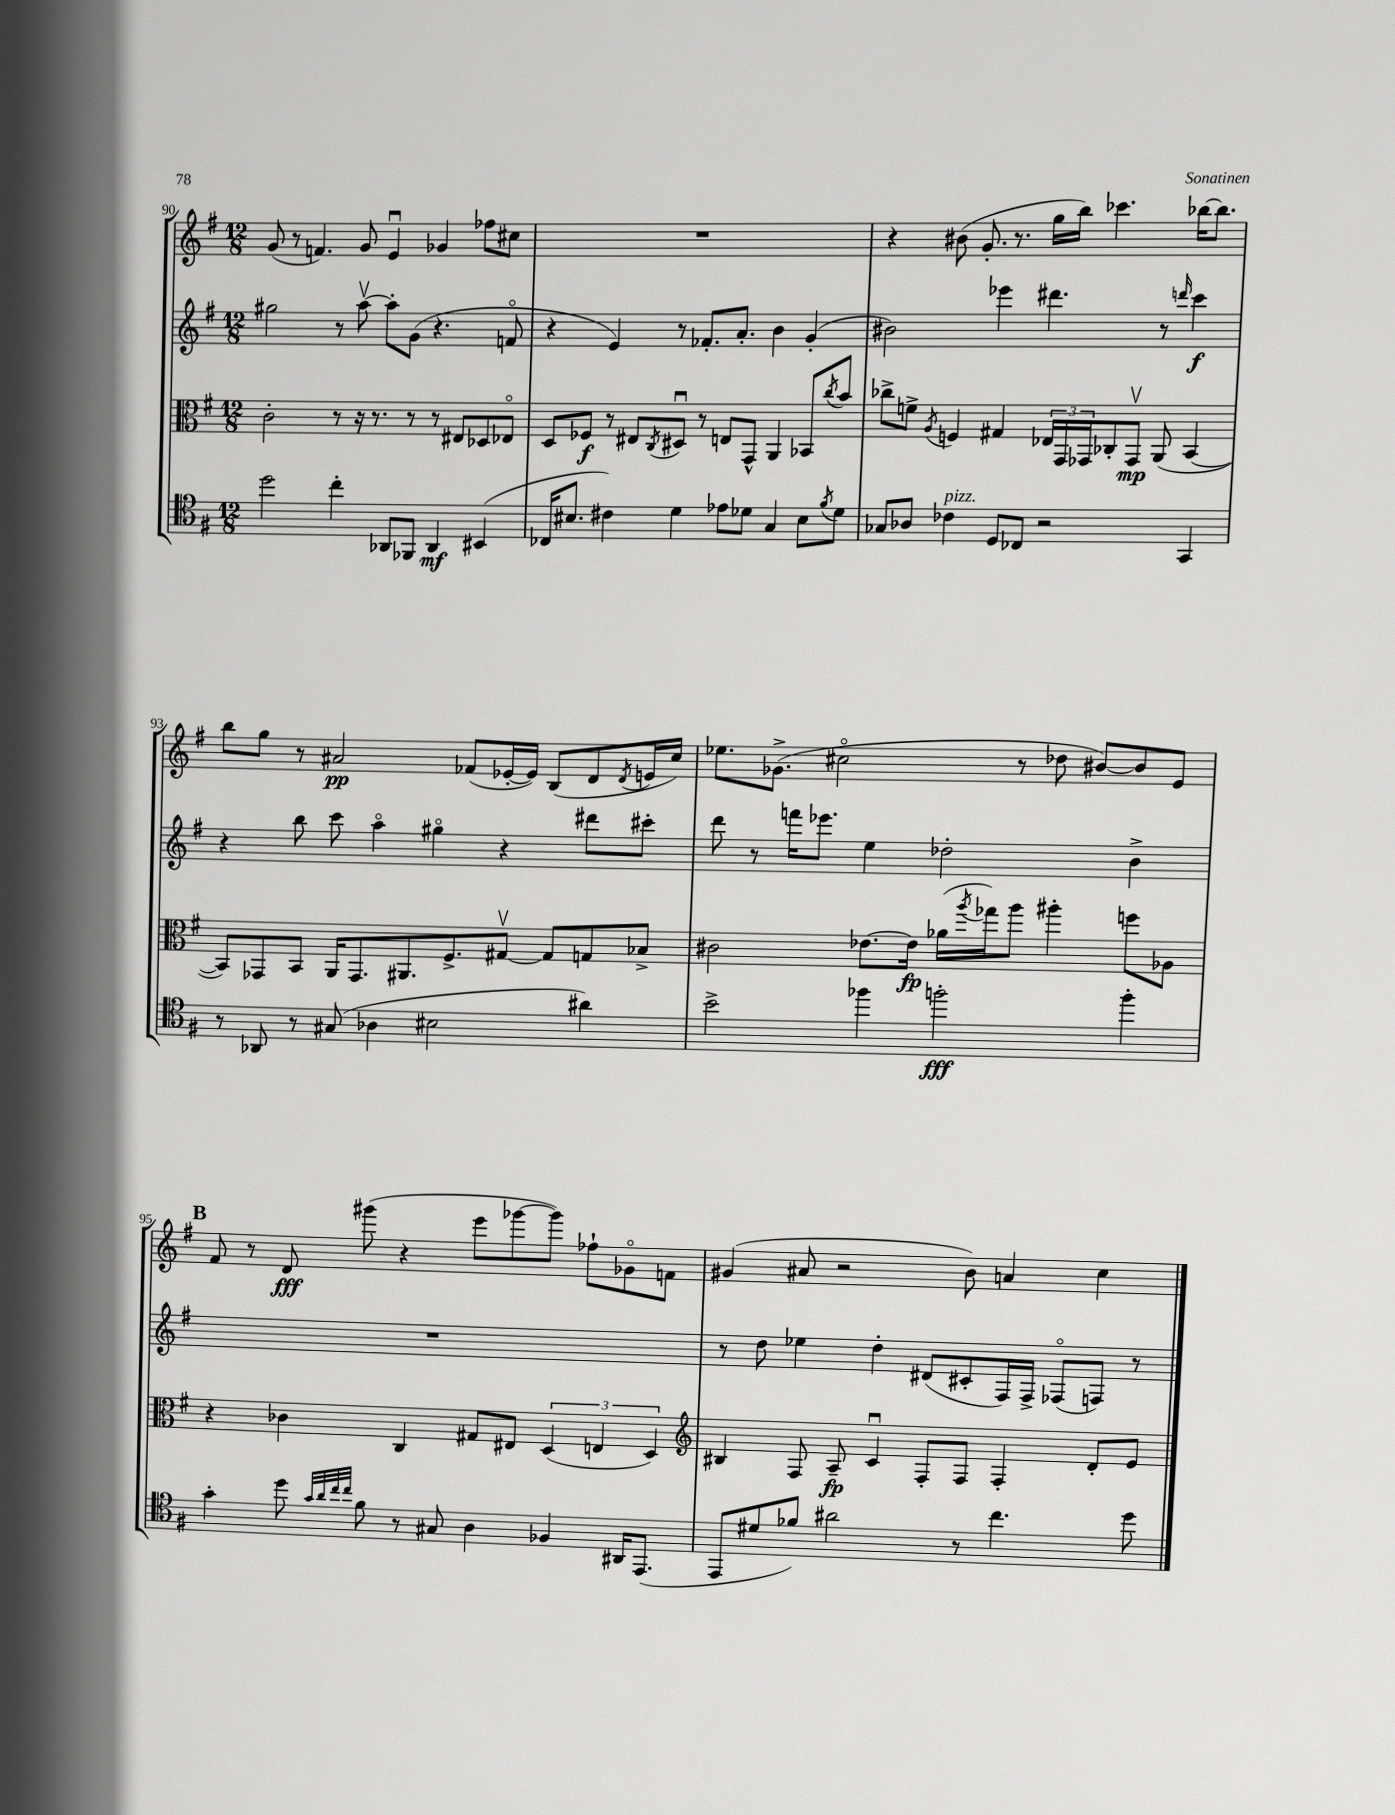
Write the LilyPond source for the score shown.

<<
\new StaffGroup <<
\new Staff = "s0" {
    \clef treble \key g \major \numericTimeSignature \time 12/8
    g'8( r8 f'4.) g'8 e'4\downbow ges'4 fes''8 cis''8 |
    R1. |
    r4 bis'8( g'8.-. r8. g''16 b''16) ces'''4. bes''16~ bes''8. |
    b''8 g''8 r8 ais'2\pp fes'8( ees'16~-. ees'16) b8( d'8 \acciaccatura { d'8 } e'16 c''16) |
    ees''8. ges'8.->( cis''2\flageolet r8 des''8 bis'8~) bis'8 e'8 |
    \mark \markup { \bold "B" } fis'8 r8 d'8\fff gis'''8( r4 e'''8 ges'''8~ ges'''8) fes''8-! ges'8\flageolet f'8 |
    gis'4( ais'8 r2 b'8) a'4 c''4 \bar "|." |
}
\new Staff = "s1" {
    \clef treble \key g \major \numericTimeSignature \time 12/8
    gis''2 r8 a''8~\upbow a''8-. g'8( r4. f'8\flageolet |
    r4 e'4) r8 fes'8.-. a'8.-. b'4 g'4-.( |
    bis'2) ees'''4 dis'''4. r8 \grace { d'''16 } c'''4\f |
    r4 b''8 c'''8 a''4\flageolet gis''4\flageolet r4 dis'''8 cis'''8-. |
    d'''8 r8 f'''16 ees'''8. e''4 des''2-. b'4-> |
    \mark \markup { \bold "B" } R1. |
    r8 d''8 ees''4 d''4-. dis'8( cis'8-. fis16) fis16-> fes8\flageolet( f8) r8 \bar "|." |
}
\new Staff = "s2" {
    \clef alto \key g \major \numericTimeSignature \time 12/8
    c'2-. r8 r16 r8. r8 r8 eis8 des8 ees8\flageolet |
    d8 fes8\f r8 eis8 \acciaccatura { c8 } dis8\downbow r8 e8 g,8-^ a,4 bes,8 \acciaccatura { c''8 } b'8 |
    ces''8-> f'8-> \acciaccatura { a8 } f4 gis4 \tuplet 3/2 { ees16 g,16 ges,16 } ces8-. ges,8\upbow\mp a,8( b,4~ |
    b,8) ges,8 b,8 a,16 ges,8. ais,8. fis8.-> gis8~\upbow gis8 g8 bes8-> |
    cis'2 ees'8.~ ees'16\fp aes'16( \acciaccatura { a''8 } ges''16) a''8 ais''4-. f''8 aes8 |
    \mark \markup { \bold "B" } r4 ces'4 c4 gis8 eis8 \tuplet 3/2 { d4( e4 d4) } |
    \clef treble bis4 fis8 a8--\fp c'4\downbow fis8-. fis8 fis4-. d'8-. e'8 \bar "|." |
}
\new Staff = "s3" {
    \clef tenor \key g \major \numericTimeSignature \time 12/8
    d''2 c''4-. aes,8 fes,8 aes,4\mf bis,4( |
    ces16 bis8. cis'4) d'4 ees'8 des'8 g4 bis8 \acciaccatura { fis'8 } des'8 |
    ges8 aes8 ces'4^\markup { \italic "pizz." } d8 ces8 r2 g,4 |
    r8 aes,8 r8 gis8( aes4 bis2 ais'4) |
    b'2-> fes''4 f''2-.\fff f''4-. |
    \mark \markup { \bold "B" } g'4-. d''8 \grace { g'32 a'32 c''32 c''32 } fis'8 r8 gis8 a4 fes4 ais,16 e,8.( |
    e,8 dis'8 fes'8) ais'2 r8 c''4. d''8 \bar "|." |
}
>>
>>
\layout { \context { \Score currentBarNumber = #90 } }
